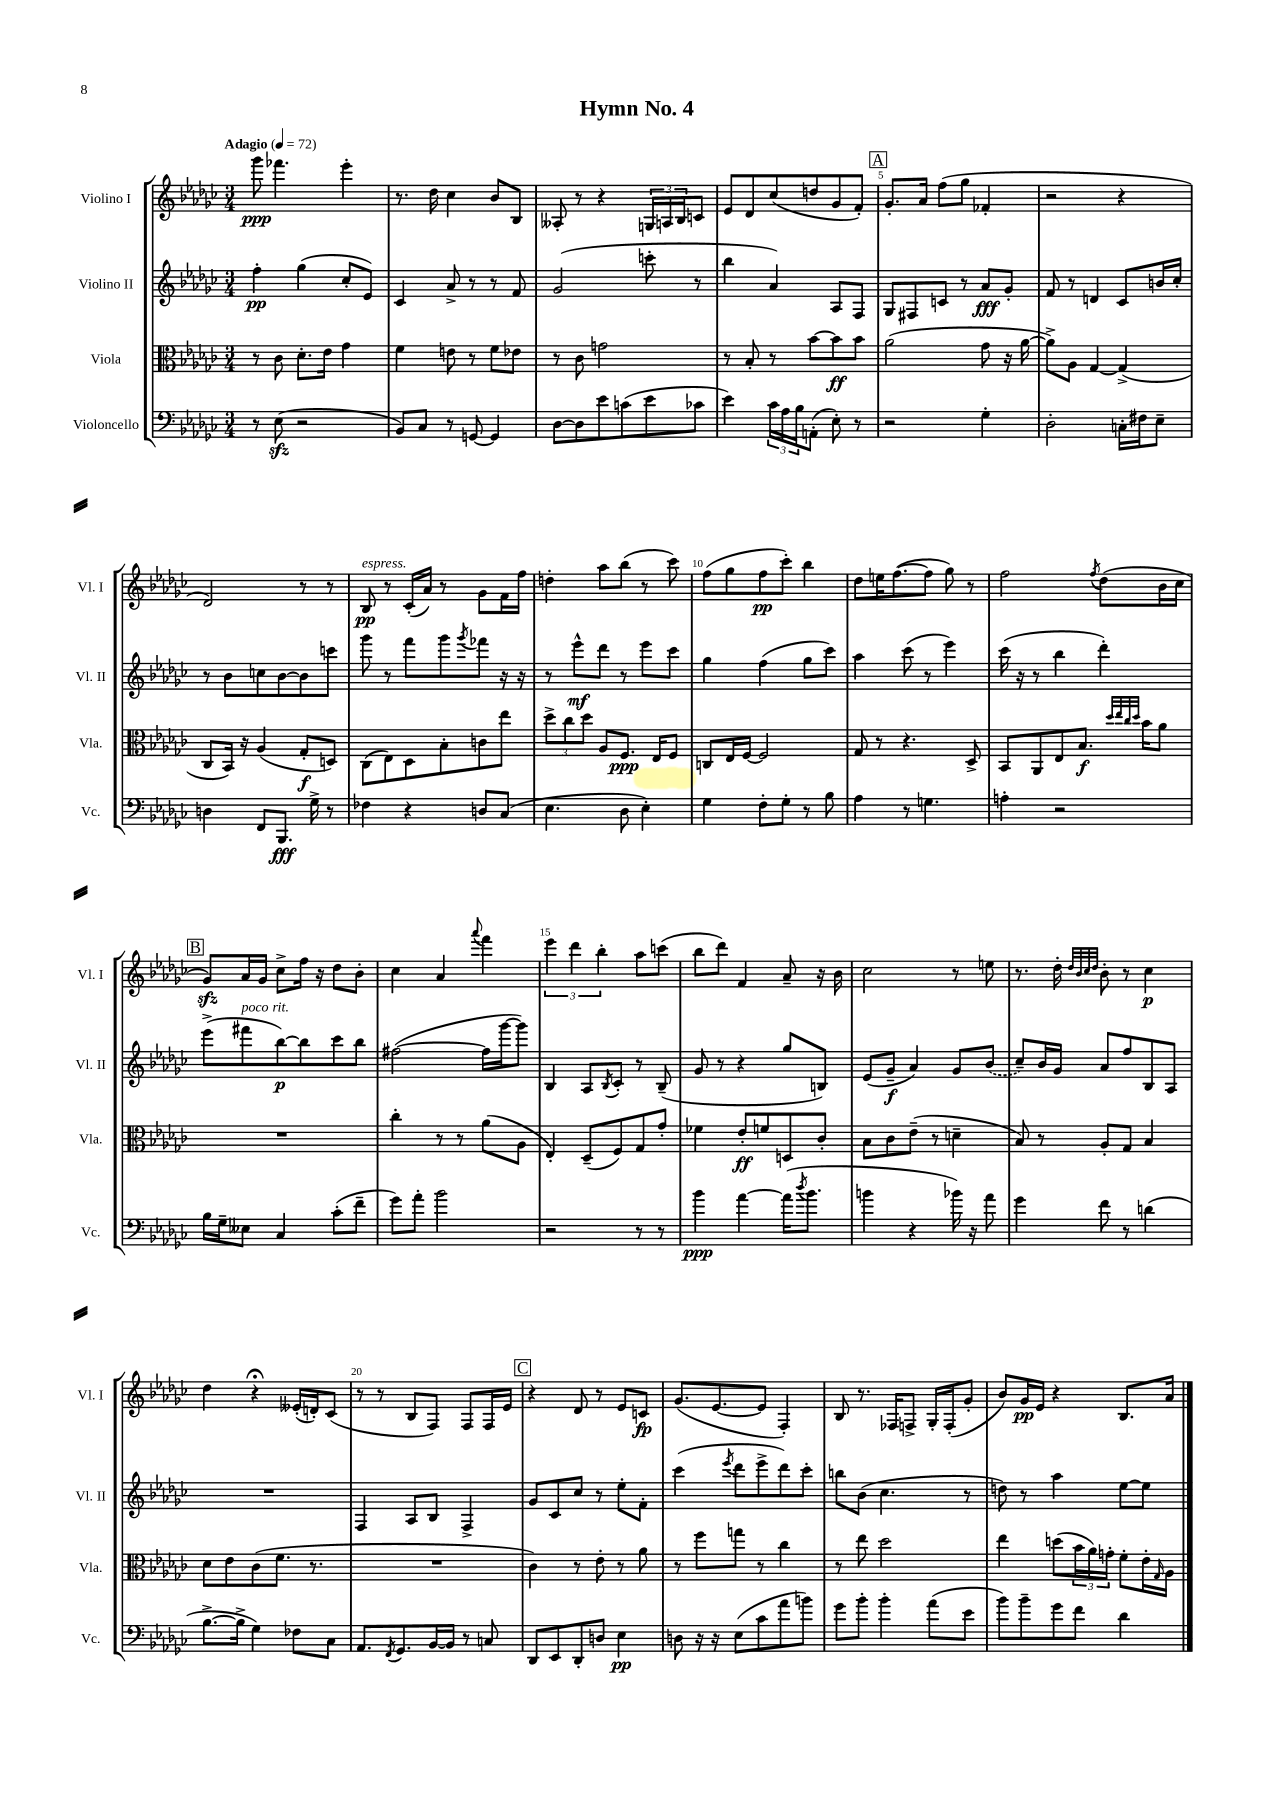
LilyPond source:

\header { title = "Hymn No. 4" }
<<
\new StaffGroup <<
\new Staff = "s0" \with { instrumentName = "Violino I" shortInstrumentName = "Vl. I" } {
    \clef treble \key ges \major \numericTimeSignature \time 3/4 \tempo "Adagio" 4 = 72
    ges'''8\ppp fes'''4. ees'''4-. |
    r8. des''16 ces''4 bes'8 bes8 |
    aeses8-. r8 r4 \tuplet 3/2 { g16 a16 bes16 } c'8 |
    ees'8 des'8 ces''8( d''8 ges'8 f'8-.) |
    \mark \markup { \box "A" } ges'8.-. aes'16 f''8( ges''8 fes'4-. |
    r2 r4 |
    des'2) r8 r8 |
    bes8\pp^\markup { \italic "espress." } r8 ces'16-.( aes'16) r8 ges'8 f'16 f''16 |
    d''4-. aes''8 bes''8( r8 ces'''8) |
    f''8( ges''8 f''8\pp ces'''8-.) bes''4 |
    des''8 e''16 f''8.~( f''8 ges''8) r8 |
    f''2 \acciaccatura { f''8 } des''8( bes'16 ces''16 |
    \mark \markup { \box "B" } ges'8\sfz) aes'16 ges'16 ces''8-> f''16 r16 des''8 bes'8-. |
    ces''4 aes'4 \appoggiatura { aes'''8 } f'''4 |
    \tuplet 3/2 { ees'''4 des'''4 bes''4-. } aes''8 c'''8( |
    bes''8 des'''8) f'4 aes'8-- r16 bes'16 |
    ces''2 r8 e''8 |
    r8. des''16-. \grace { des''32 bes'32 ces''32 des''32 } bes'8-. r8 ces''4\p |
    des''4 r4\fermata eeses'16-.( d'16-.) ces'8( |
    r8 r8 bes8 f8) f8 f16 ees'16 |
    \mark \markup { \box "C" } r4 des'8 r8 ees'8 c'8\fp |
    ges'8.( ees'8.~ ees'8 f4-.) |
    bes8 r8. fes16 f8-> ges16-. f16-.( ges'8-. |
    bes'8) ges'16\pp ees'16 r4 bes8. aes'16 \bar "|." |
}
\new Staff = "s1" \with { instrumentName = "Violino II" shortInstrumentName = "Vl. II" } {
    \clef treble \key ges \major \numericTimeSignature \time 3/4
    f''4-.\pp ges''4( ces''8-. ees'8) |
    ces'4 aes'8-> r8 r8 f'8 |
    ges'2( c'''8-. r8 |
    bes''4 aes'4) aes8 f8 |
    \mark \markup { \box "A" } ges8 fis8 c'8 r8 aes'8\fff ges'8-. |
    f'8 r8 d'4 ces'8 b'16 ces''16-. |
    r8 bes'8 c''8 bes'8~ bes'8 c'''8 |
    ges'''8 r8 f'''8 ges'''8 \acciaccatura { ges'''8 } fes'''8 r16 r16 |
    r8 ees'''8-^\mf des'''8 r8 ees'''8 ces'''8 |
    ges''4 f''4( ges''8 ces'''8) |
    aes''4 ces'''8( r8 ees'''4) |
    ces'''16( r16 r8 bes''4 des'''4-.) |
    \mark \markup { \box "B" } ees'''8->( fis'''8^\markup { \italic "poco rit." } bes''8~\p) bes''8 ces'''8 bes''8 |
    fis''2~( fis''16 ges'''16~ ges'''8) |
    bes4 aes8 \acciaccatura { bes8 } ces'8-. r8 bes8--( |
    ges'8 r8 r4 ges''8 b8) |
    ees'8( ges'8--\f aes'4) ges'8 \once \slurDashed bes'8( |
    ces''8--) bes'16 ges'16 aes'8 f''8 bes8 aes8 |
    R2. |
    f4 aes8 bes8 f4-> |
    \mark \markup { \box "C" } ges'8 ces'8 ces''8 r8 ees''8-. f'8-. |
    ces'''4( \acciaccatura { ees'''8 } des'''8 ees'''8-> des'''8) ces'''8-. |
    b''8 bes'8( ces''4. r8 |
    d''8) r8 aes''4 ees''8~ ees''8 \bar "|." |
}
\new Staff = "s2" \with { instrumentName = "Viola" shortInstrumentName = "Vla." } {
    \clef alto \key ges \major \numericTimeSignature \time 3/4
    r8 ces'8 des'8.-. ees'16 ges'4 |
    f'4 e'8 r8 f'8 ees'8 |
    r8 ces'8 g'2 |
    r8 bes8-. r8 bes'8~ bes'8\ff bes'8 |
    \mark \markup { \box "A" } aes'2( ges'8 r16 aes'16~ |
    aes'8->) aes8 ges4~ ges4->( |
    ces8 bes,16) r16 aes4( ges8-.\f d8) |
    ces8( ees8) des8 bes8-. c'8 ees''8 |
    \tuplet 3/2 { des''8-> ces''8 des''8 } aes8 f8.\ppp ees16 f8 |
    c8 ees16 f16~ f2 |
    ges8 r8 r4. des8-> |
    bes,8 aes,8 ees8 bes8.\f \grace { des''32 ees''32 ces''32 des''32 } bes'16 aes'8 |
    \mark \markup { \box "B" } R2. |
    ces''4-. r8 r8 aes'8( aes8 |
    ees4-.) des8--( f8) ges8 ges'8-. |
    fes'4 ees'8-.\ff f'8 d8 ces'8-. |
    bes8 ces'8 ees'8--( r8 d'4-- |
    bes8) r8 aes8-. ges8 bes4 |
    des'8 ees'8 ces'8( f'8. r8. |
    R2. |
    \mark \markup { \box "C" } ces'4) r8 ees'8-. r8 aes'8 |
    r8 f''8 g''8 r8 ces''4 |
    r8 ees''8 des''2 |
    ees''4 d''8( \tuplet 3/2 { bes'16 aes'16) g'16-. } f'8-. ees'16-. \grace { ges16 } aes16 \bar "|." |
}
\new Staff = "s3" \with { instrumentName = "Violoncello" shortInstrumentName = "Vc." } {
    \clef bass \key ges \major \numericTimeSignature \time 3/4
    r8 ees8\sfz( r2 |
    bes,8) ces8 r8 g,8~ g,4 |
    des8~ des8 ees'8 c'8( ees'8 ces'8 |
    ees'4) \tuplet 3/2 { ces'16 aes16 bes16 } a,8-.( ees8-.) r8 |
    \mark \markup { \box "A" } r2 ges4-. |
    des2-. c16-. fis16 ees8-- |
    d4 f,8 bes,,8.\fff ges16-> r8 |
    fes4 r4 d8 ces8( |
    ees4. des8 ees4-.) |
    ges4 f8-. ges8-. r8 bes8 |
    aes4 r8 g4. |
    a4-. r2 |
    \mark \markup { \box "B" } bes16 ges16-- eeses8 ces4 ces'8-.( f'8-- |
    ges'8) aes'8-. bes'2 |
    r2 r8 r8 |
    bes'4\ppp aes'4~ aes'16( \acciaccatura { des''8 } bes'8. |
    b'4 r4 bes'16) r16 aes'8 |
    ges'4 f'8 r8 d'4( |
    bes8.~-> bes16-> ges4) fes8 ces8 |
    aes,8. \acciaccatura { f,8 } ges,8. bes,16~ bes,16 r8 c8 |
    \mark \markup { \box "C" } des,8 ees,8 des,8-. d8 ees4\pp |
    d8 r16 r16 ees8( ces'8 aes'8 b'8) |
    ges'8 bes'8-. bes'4-. aes'8( ees'8 |
    bes'8) bes'8-- ges'8 f'8 des'4 \bar "|." |
}
>>
>>
\layout { \context { \Score \override BarNumber.break-visibility = ##(#f #t #t) barNumberVisibility = #(every-nth-bar-number-visible 5) } }
